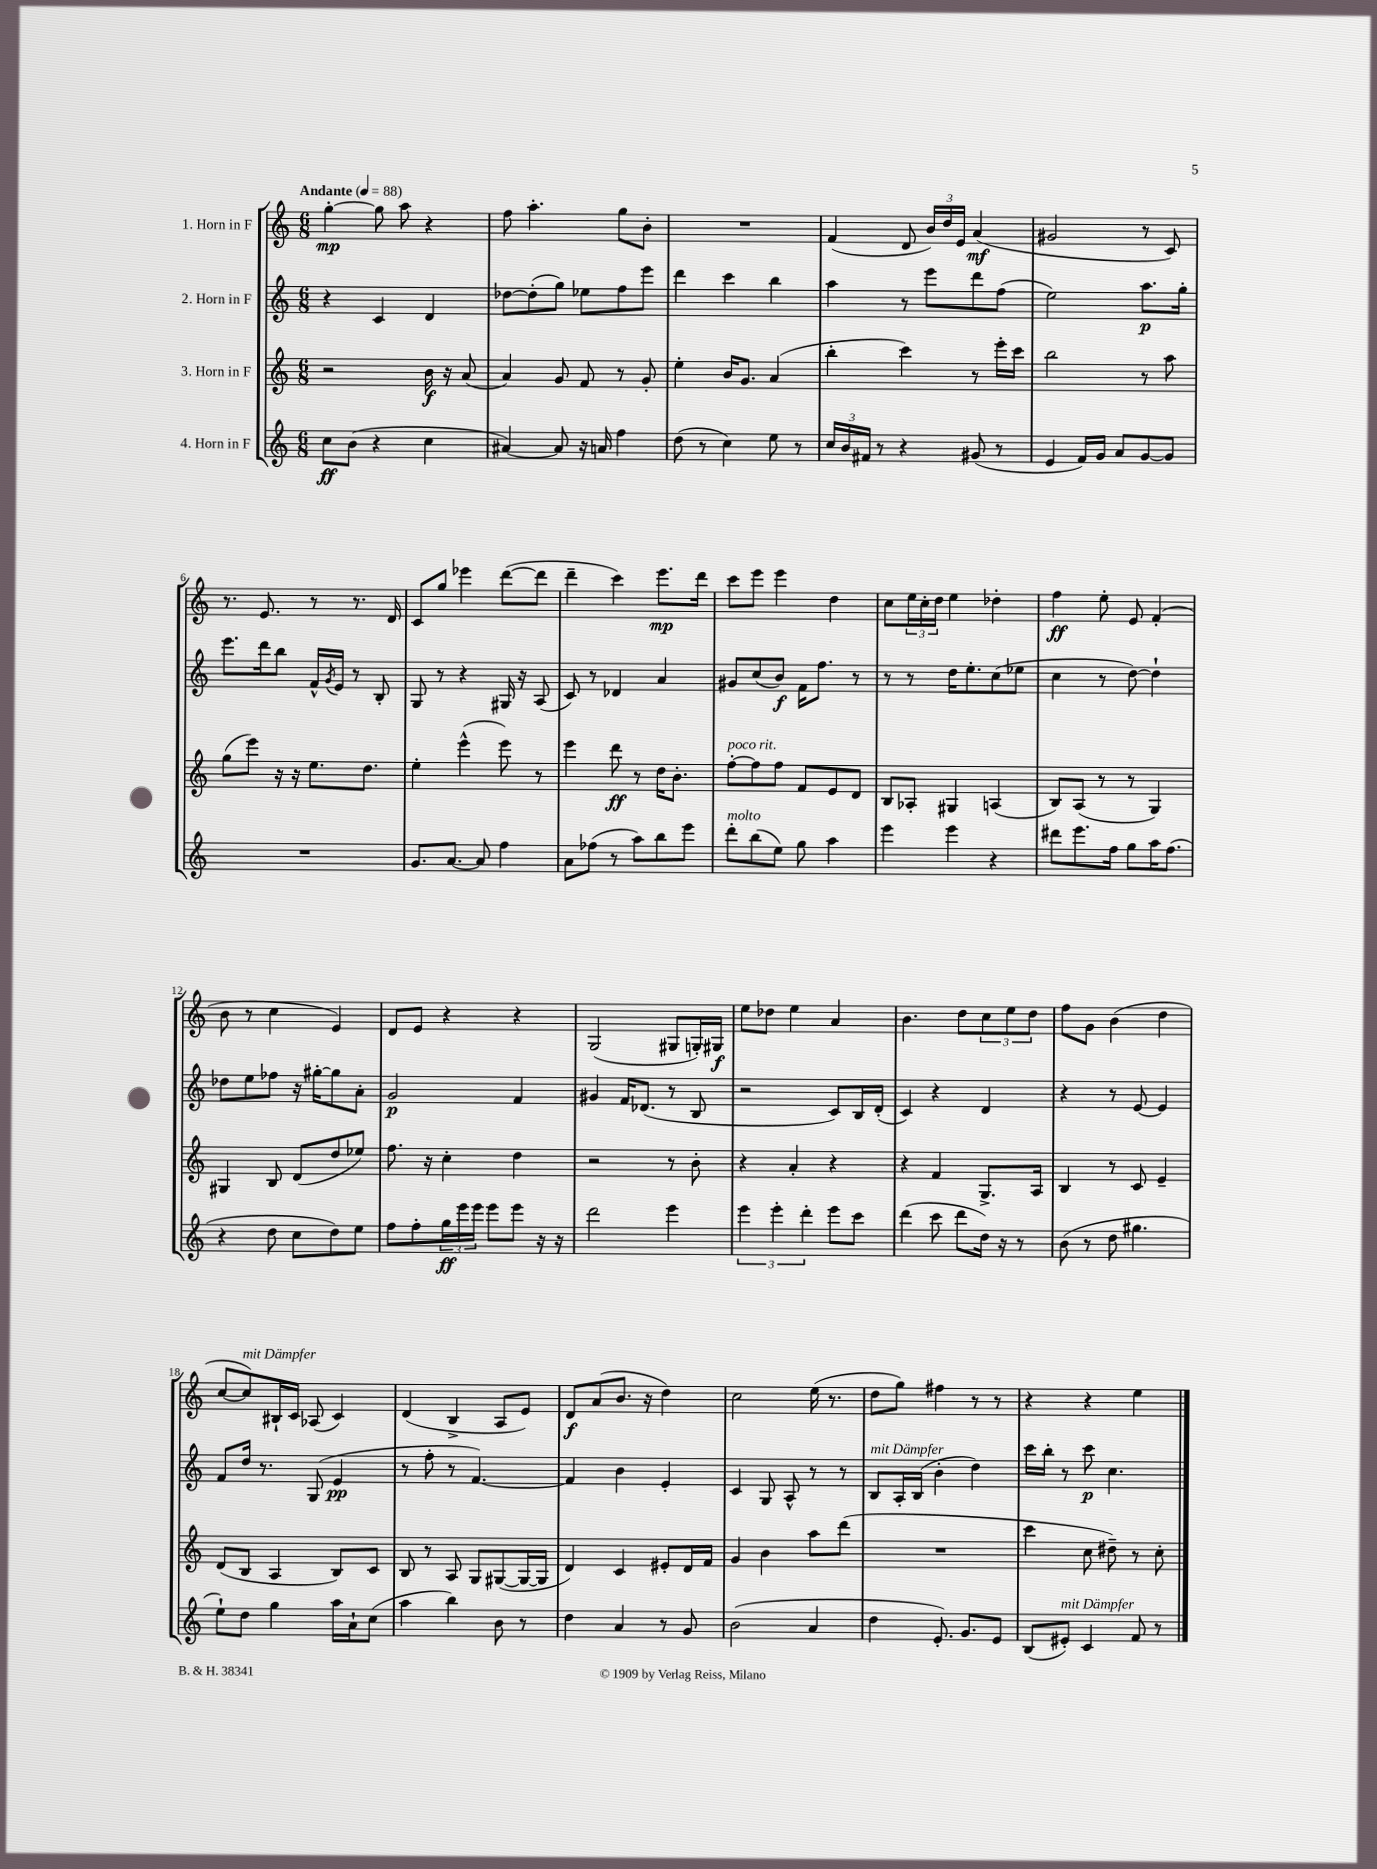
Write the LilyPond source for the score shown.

<<
\new StaffGroup <<
\new Staff = "s0" \with { instrumentName = "1. Horn in F" } {
    \clef treble \key c \major \numericTimeSignature \time 6/8 \tempo "Andante" 4 = 88
    g''4~-.\mp g''8 a''8 r4 |
    f''8 a''4.-. g''8 b'8-. |
    R2. |
    f'4( d'8 \tuplet 3/2 { b'16) d''16 e'16 } a'4\mf( |
    gis'2 r8 c'8) |
    r8. e'8. r8 r8. d'16 |
    c'8 g''8 ees'''4 d'''8~( d'''8 |
    d'''4-- c'''4) e'''8.\mp d'''16 |
    c'''8 e'''8 e'''4 d''4 |
    c''8 \tuplet 3/2 { e''16 c''16-. d''16 } e''4 des''4-. |
    f''4\ff e''8-. e'8 f'4-.( |
    b'8 r8 c''4 e'4) |
    d'8 e'8 r4 r4 |
    g2( gis8 g16-.) gis16\f |
    e''8 des''8 e''4 a'4 |
    b'4. d''8 \tuplet 3/2 { c''8 e''8 d''8 } |
    f''8 g'8 b'4( d''4 |
    c''8~ c''8^\markup { \italic "mit Dämpfer" }) bis16-! c'16 aes8( c'4) |
    d'4( b4-> a8 e'8) |
    d'8\f a'8( b'8. r16 d''4) |
    c''2 e''16( r8. |
    d''8 g''8) fis''4 r8 r8 |
    r4 r4 e''4 \bar "|." |
}
\new Staff = "s1" \with { instrumentName = "2. Horn in F" } {
    \clef treble \key c \major \numericTimeSignature \time 6/8
    r4 c'4 d'4 |
    des''8~ des''8-.( g''8) ees''8 f''8 e'''8 |
    d'''4 c'''4 b''4 |
    a''4 r8 e'''8 d'''8 f''8( |
    e''2) a''8.\p g''16-. |
    e'''8. d'''16 b''8 f'16-^ \acciaccatura { g'8 } e'16 r8 b8-. |
    g8 r8 r4 gis16 r16 a8( |
    c'8) r8 des'4 a'4 |
    gis'8 c''8( b'8\f) f'16 f''8. r8 |
    r8 r8 d''16 e''8.-. c''8( ees''8 |
    c''4 r8 d''8~) d''4-! |
    des''8 e''8 fes''8 r16 gis''16~-. gis''8 a'8-. |
    g'2\p f'4 |
    gis'4 f'16 des'8.( r8 b8 |
    r2 c'8) b16 d'16-.( |
    c'4) r4 d'4 |
    r4 r8 e'8~ e'4 |
    f'8 d''16 r8. g8( e'4\pp |
    r8 f''8-. r8 f'4.~) |
    f'4 b'4 e'4-. |
    c'4 g8 a8-^ r8 r8 |
    b8^\markup { \italic "mit Dämpfer" } a16-. b16( b'4-. d''4) |
    c'''16 b''16-. r8 c'''8\p c''4. \bar "|." |
}
\new Staff = "s2" \with { instrumentName = "3. Horn in F" } {
    \clef treble \key c \major \numericTimeSignature \time 6/8
    r2 b'16\f r16 a'8( |
    a'4) g'8 f'8 r8 g'8-. |
    e''4-. b'16 g'8. a'4( |
    b''4-. c'''4) r8 e'''16-. c'''16 |
    b''2 r8 a''8 |
    g''8( e'''8) r16 r16 e''8. d''8. |
    e''4-. e'''4-^( e'''8) r8 |
    e'''4 d'''8\ff r8 d''16 b'8.-. |
    f''8~-.^\markup { \italic "poco rit." } f''8 f''8 f'8 e'8 d'8 |
    b8 aes8-. gis4 a4( |
    b8) a8( r8 r8 g4) |
    gis4 b8 d'8( d''8 ees''8) |
    f''8. r16 c''4-. d''4 |
    r2 r8 b'8-. |
    r4 a'4-. r4 |
    r4 f'4 g8.-> a16 |
    b4 r8 c'8 e'4-- |
    d'8( b8 a4 b8) c'8 |
    b8 r8 a8 g8 gis8~( gis16~ gis16 |
    d'4) c'4 eis'8-. d'16 f'16 |
    g'4 b'4 a''8 d'''8( |
    R2. |
    c'''4 c''8 dis''8--) r8 c''8-. \bar "|." |
}
\new Staff = "s3" \with { instrumentName = "4. Horn in F" } {
    \clef treble \key c \major \numericTimeSignature \time 6/8
    c''8\ff b'8( r4 c''4 |
    ais'4~) ais'8 r16 a'16 f''4 |
    d''8( r8 c''4) e''8 r8 |
    \tuplet 3/2 { c''16 b'16 fis'16 } r8 r4 gis'8( r8 |
    e'4 f'16) g'16 a'8 g'8~ g'8 |
    R2. |
    g'8. a'8.~ a'8 f''4 |
    a'8 fes''8( r8 a''8) b''8 e'''8 |
    d'''8-.^\markup { \italic "molto" } b''8( e''8) g''8 a''4 |
    e'''4 e'''4 r4 |
    dis'''8 e'''8. f''16 g''8 a''16 f''8.( |
    r4 d''8 c''8 d''8) e''8 |
    f''8 f''8-. \tuplet 3/2 { g''16\ff e'''16 e'''16 } e'''8 e'''8 r16 r16 |
    d'''2 e'''4 |
    \tuplet 3/2 { e'''4 e'''4-. d'''4-. } e'''8 c'''8 |
    d'''4( c'''8 d'''8 d''16) r16 r8 |
    b'8( r8 d''8 gis''4. |
    e''8-!) d''8 g''4 a''16 a'16-! c''8( |
    a''4 b''4) b'8 r8 |
    d''4 a'4 r8 g'8 |
    b'2( a'4 |
    d''4 e'8.-.) g'8. e'8 |
    b8( eis'8-.^\markup { \italic "mit Dämpfer" }) c'4 f'8 r8 \bar "|." |
}
>>
>>
